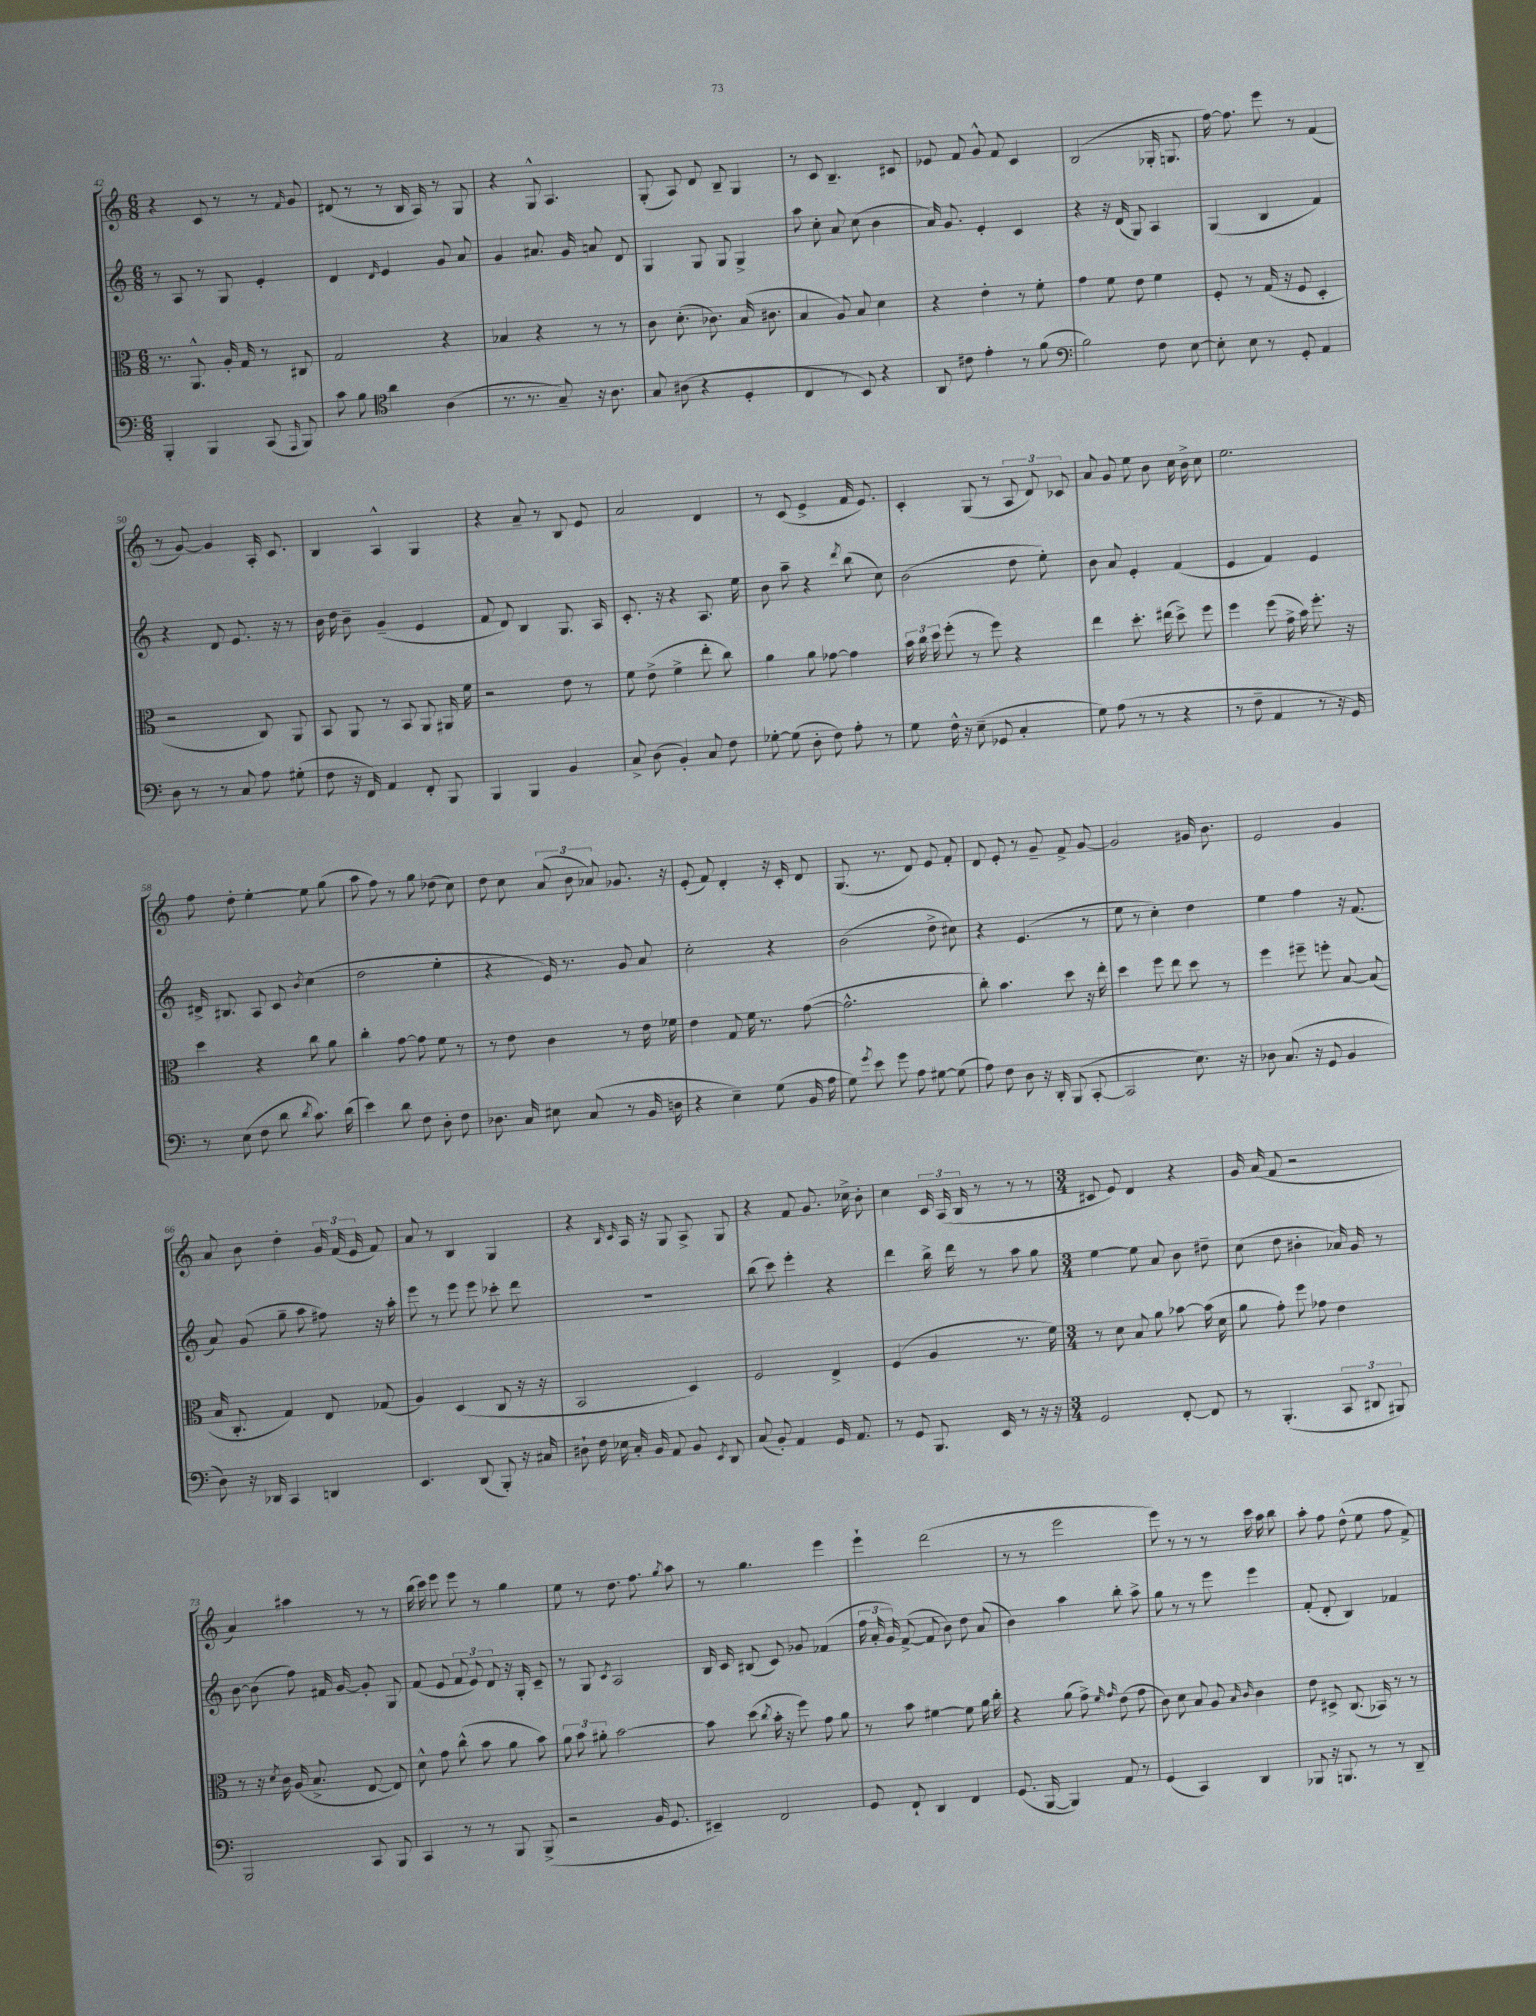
<<
\new StaffGroup <<
\new Staff = "s0" {
    \clef treble \key c \major \numericTimeSignature \time 6/8
    \autoBeamOff r4 c'8 r8 r8 \grace { f'16 } g'8 |
    dis'8( r8 r8 b16 a16) r8 g8 |
    r4 g8-^ a4. |
    g8-.( a8) d'8 b8-- g4 |
    r8 c'8 b4.-- cis'8 |
    ees'8 f'8 g'8-^ f'8 c'4 |
    b2( ges16-. g8. |
    f''16~) f''8. e'''8 r8 f'4( |
    r8 g'8~) g'4 a16-. c'8. |
    b4 a4-^ g4 |
    r4 a'8-- r8 b8 e'8 |
    a'2 d'4 |
    r8 c'8( e'4-> f'16 e'8.) |
    c'4-. g8( r8 \tuplet 3/2 { a8 d'8) ces'8 } |
    a'8 g'8 e''8 b'8 c''16 b'16-> c''8 |
    e''2. |
    f''8 d''8-. e''4~-. e''8 g''8( |
    a''8 f''8) r8 g''8 des''8( c''8) |
    d''8 c''8 \tuplet 3/2 { a'8( b'8 aes'8) } ges'8. r16 |
    e'8-.( f'8) d'4-. r16 c'16-. d'8 |
    g8.( r8. d'8) e'8 f'8-. |
    d'8 e'8-. r8 g'8-- f'8-> g'8~ |
    g'2 gis'16 b'8. |
    e'2 g'4 |
    a'8 b'8 d''4-. \tuplet 3/2 { g'16 f'16( e'16 } f'8) |
    a'8 r8 b4 g4 |
    r4 \grace { b16 c'16 } a16 r16 g8 a8-> g8 |
    r4 f'8 g'8. ces''16-> b'8-. |
    c''4 \tuplet 3/2 { c'16 a16( b16 } r8 r8 r8 |
    \numericTimeSignature \time 3/4 cis'8 e'8) d'4 r4 |
    g'16 a'16( f'8 r2 |
    a'4) ais''4 r8 r8 |
    b''16( c'''16) e'''8 e'''8 r8 g''4 |
    e''8 r8 d''8. f''8. \acciaccatura { g''8 } a''8 |
    r8 g''4. e'''4 |
    e'''4-! d'''2( |
    r8 r8 e'''2 |
    e'''8) r8 r8 r8 c'''16 a''16 b''8 |
    a''8-. f''8 d''8-^( e''8 f''8 f'8->) \bar "|." |
}
\new Staff = "s1" {
    \clef treble \key c \major \numericTimeSignature \time 6/8
    \autoBeamOff r8 a8 r8 g8 e'4-. |
    d'4 \grace { d'16 } e'4 g'8 a'8 |
    g'4 ais'8. g'16 a'8 d'8 |
    g4 g8 g8 g4-> |
    a''8 c''8-. a'8 c''8( b'4 |
    a'16) g'8. e'4-. c'4 |
    r4 r16 d'16( g8) a4 |
    g4( b4 f'4) |
    r4 d'8 e'8. r16 r8 |
    b'16 d''16 b'8-- g'4--( e'4 |
    f'8 d'8) b4 g8. a16 |
    c'8.-. r16 r4 a8. e''16 |
    b'8 a''8-- r4 \acciaccatura { d'''8 } b''8( c''8) |
    b'2( d''8 e''8-.) |
    b'8 a'8 e'4-. f'4( |
    e'4 f'4) e'4 |
    dis'16-> bis8. a8 c'8 \acciaccatura { b'8 } c''4( |
    d''2 e''4-. |
    r4 e'16) r8. g'8 a'8 |
    c''2-. r4 |
    b'2( d''8-> cis''8) |
    r4 e'4.( r8 |
    e''8 r8 c''4-.) d''4 |
    e''4 f''4 r16 f'8.( |
    a'8) g'8( g''8-- a''8 fis''8) r16 a''16-. |
    e'''8 r8 e'''8 e'''8 ces'''8-. d'''8 |
    R2. |
    b''8( c'''8) e'''4-. r4 |
    d'''4 b''16-> d'''16 r8 a''8 g''8 |
    \numericTimeSignature \time 3/4 e''4~ e''8 a'8 b'8 dis''8-- |
    c''8( d''8 bis'4-. aes'16) g'16 r8 |
    b'8~ b'8( f''8) fis'16 g'16~ g'8-. g8 |
    f'8( e'8 \tuplet 3/2 { f'8 e'8) d'8 } r16 g16-. c'8-- |
    r8 g8 \acciaccatura { c'8 } a2 |
    b16 c'16 bis8( c'8) ges'8 fes'4( |
    \tuplet 3/2 { f''16 a'16-. g'16) } f'8~->( f'8 b'8) d''8 a'8( |
    b'4) a''4 b''8-. a''8-> |
    g''8 r8 r8 e'''8 e'''4 |
    f'8-.( d'8-. b4) fes'4 \bar "|." |
}
\new Staff = "s2" {
    \clef alto \key c \major \numericTimeSignature \time 6/8
    \autoBeamOff r8. a,8.-^ a16-. g16 r8 cis8 |
    g2 r4 |
    bes4 r4 r8 r8 |
    c'8 d'8.-.( ces'8.) b16( cis'8. |
    b4 a8) b8 d'4 |
    r4 e'4-. r8 f'8-. |
    g'4 f'8 e'8 f'4 |
    f8-. r8 g16( r16 f8 d4-. |
    r2 c8) a,8 |
    b,8 a,8 r8 b,8 a,8 ais,16 f'16 |
    r2 e'8 r8 |
    f'8 e'8->( f'4-> e''8-. c''8) |
    a'4 a'8 ges'8~ ges'4 |
    \tuplet 3/2 { b'16 c''16 d''16 } f''8-.( r8 f''8) r4 |
    e''4 d''8.-. eis''16( d''8->) f''8 |
    f''4 f''8( g'16-> b'16) f''8.-. r16 |
    d''4 r4 c''8 a'8 |
    c''4-. g'8~ g'8 f'8 r8 |
    r8 e'8 c'4 r8 e'16 fes'16 |
    e'4 g8 f'16 r8. g'8~( |
    g'2.-^ |
    c''8-.) b'4. d''8 r16 e''16-. |
    d''4 f''8 e''8 d''8 r8 |
    f''4 fis''8-- f''8-. b8~ b8( |
    b16 c8.-. g4) e8 ges8( |
    a4) d4( c8 r16 r16 |
    b,2 d4) |
    f2 e4-> |
    f4( a4 r8. f'16) |
    \numericTimeSignature \time 3/4 r8 d'8 b8 a'8 bes'8~ bes'16( d'16 |
    a'8 g'8-.) f''8 ges'8 e'4 |
    r8 r16 \acciaccatura { d'8 } c'16 a16( b8.-> e8~ e8) |
    d'8-^ g'8 c''8-^( b'8 a'8 b'8) |
    \tuplet 3/2 { a'8 b'8 ais'8-. } b'2~ |
    b'8 d''8( \acciaccatura { c''8 } b'16-. r16 f''8) g'8 a'8 |
    r8 b'8 fis'4~ fis'8 a'16 c''16-. |
    r4 a'8( g'8->) \grace { f'16 g'16 } e'8( g'8 |
    c'8) d'8 b8 a8 \grace { b16 c'16 } c'4 |
    e'8 dis8-> c8.( bes,16) r8 r8 \bar "|." |
}
\new Staff = "s3" {
    \clef bass \key c \major \numericTimeSignature \time 6/8
    \autoBeamOff b,,4-. b,,4 c,8( \grace { a,,16 } b,,8) |
    c'8 b8 \clef tenor a'4 a4( |
    r8. r8. g8--) r16 a8. |
    g8 ais8( r4 d4-. |
    c4 r8 b,8) r4 |
    a,8 cis'8 e'4-. r8 f'8( |
    \clef bass b2) f8 e8~ |
    e8-. e8 r8 g,8-. a,4 |
    d8 r8 r8 c8 a8 gis8-.( |
    f8 r16 f,16) a,4 f,8-. b,,8 |
    b,,4 b,,4 b,4 |
    c8-> d8( b,4-.) c8 f8 |
    ges8~-. ges8( d8-. f8) a8-. r8 |
    g8 f16-^ r16 e8--( ges,8 c4-. |
    g8) a8( r8 r8 r4 |
    r8 f8-- a,4 r8 r16 g,16) |
    r8 e8( f8 d'8 \acciaccatura { d'8 } c'8.) d'16( |
    e'4) d'8 f8 d8-. f8 |
    des8. c16 eis8 c8( r8 b,16 d16 |
    r4 e4--) g8( b,16 a16 |
    g8) \acciaccatura { g'8 } e'8 g'8 a8 gis8~ gis8( |
    a8) f8 d8 r16 d,16-. b,,8( c,8~-. |
    c,2 e8.) r16 |
    des8 c8.( r16 g,8 b,4 |
    d8) r16 des,16 c,4 d,4 |
    e,4. d,8( b,,8-.) r16 cis16 |
    dis8-! f16 ees16 c16-. b,16 a,8 b,8 \acciaccatura { e,8 } d,8 |
    c8( b,8-.) a,4 g,16 a,8. |
    r8 g,8 b,,8. e,16 r8 r16 r16 |
    \numericTimeSignature \time 3/4 g,2 f,8~-. f,8 |
    r8 b,,4.-.( \tuplet 3/2 { c,8 dis,8 bis,,8) } |
    b,,2 c,8 b,,8 |
    c,4 r8 r8 b,,8 b,,8->( |
    r2 b,16 g,8. |
    eis,4--) f,2 |
    g,8 f,8-! d,4 f,4 |
    g,8.( b,,16~ b,,4) a,8 r8 |
    g,4( c,4) d,4 |
    bes,,8 r16 b,,8. r8 r8 d,8-- \bar "|." |
}
>>
>>
\layout { \context { \Score currentBarNumber = #42 } }
